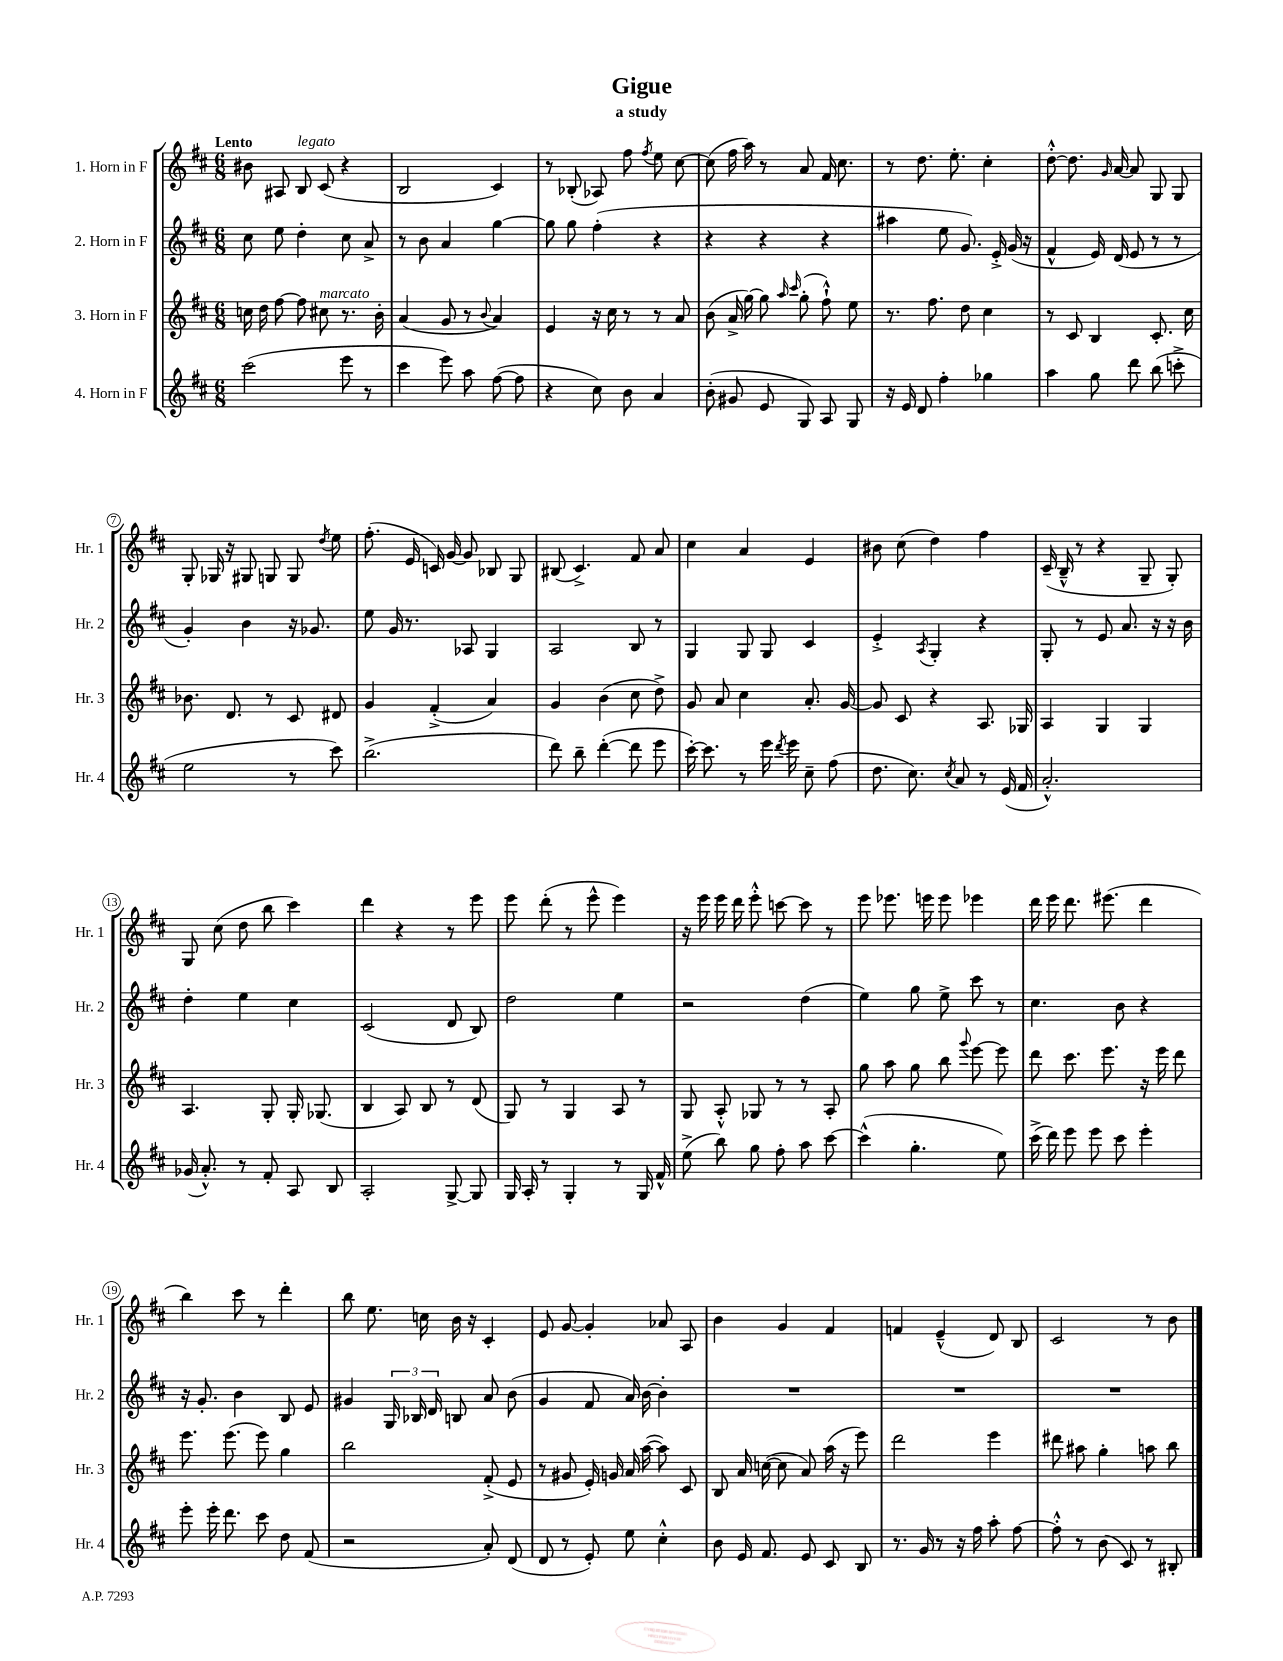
\header { title = "Gigue" subtitle = "a study" }
<<
\new StaffGroup <<
\new Staff = "s0" \with { instrumentName = "1. Horn in F" shortInstrumentName = "Hr. 1" } {
    \clef treble \key d \major \numericTimeSignature \time 6/8 \tempo "Lento"
    \autoBeamOff bis'8 ais8 b8^\markup { \italic "legato" } cis'8( r4 |
    b2 cis'4) |
    r8 bes8-.( aes8) fis''8 \acciaccatura { fis''8 } e''8 cis''8~ |
    cis''8( fis''16 a''16) r8 a'8 fis'16 cis''8. |
    r8 d''8. e''8.-. cis''4-. |
    d''8~-.-^ d''8. \grace { g'16 } a'16~ a'8 g8 g8 |
    g8-. ges16 r16 gis8 g8 g8 \acciaccatura { d''8 } e''8 |
    fis''8.-.( e'16 c'16) g'16~ g'8 bes8 g8 |
    bis8( cis'4.->) fis'8 a'8 |
    cis''4 a'4 e'4 |
    bis'8 cis''8( d''4) fis''4 |
    cis'16--( b16---^ r8 r4 g8-- g8-.) |
    g8 cis''8( d''8 b''8 cis'''4) |
    d'''4 r4 r8 e'''8 |
    e'''8 d'''8-.( r8 e'''8-^ e'''4) |
    r16 e'''16 e'''16 d'''16 e'''8-.-^ c'''8~ c'''8 r8 |
    e'''8 ees'''8. e'''16 e'''8 ees'''4 |
    d'''16 e'''16 d'''8. eis'''8.( d'''4 |
    b''4) cis'''8 r8 d'''4-. |
    b''8 e''8. c''16 b'16 r16 cis'4-. |
    e'8 g'8~ g'4-. aes'8 a8 |
    b'4 g'4 fis'4 |
    f'4 e'4---^( d'8) b8 |
    cis'2 r8 b'8 \bar "|." |
}
\new Staff = "s1" \with { instrumentName = "2. Horn in F" shortInstrumentName = "Hr. 2" } {
    \clef treble \key d \major \numericTimeSignature \time 6/8
    \autoBeamOff cis''8 e''8 d''4-. cis''8 a'8-> |
    r8 b'8 a'4 g''4~ |
    g''8 g''8 fis''4-.( r4 |
    r4 r4 r4 |
    ais''4 e''8 g'8.) e'16-.-> g'16( r16 |
    fis'4-^ e'16) d'16( e'8 r8 r8 |
    g'4-.) b'4 r16 ges'8. |
    e''8 g'16 r8. aes8 g4 |
    a2 b8 r8 |
    g4 g8 g8 cis'4 |
    e'4-.-> \acciaccatura { a8 } g4-. r4 |
    g8-. r8 e'8 a'8. r16 r16 b'16 |
    d''4-. e''4 cis''4 |
    cis'2( d'8 b8) |
    d''2 e''4 |
    r2 d''4( |
    e''4) g''8 e''8-> cis'''8 r8 |
    cis''4. b'8 r4 |
    r16 g'8.-. b'4 b8 e'8 |
    gis'4 \tuplet 3/2 { g16 bes16 d'16 } b8 a'8 b'8( |
    g'4 fis'8 a'16) b'16~ b'4-. |
    R2. |
    R2. |
    R2. \bar "|." |
}
\new Staff = "s2" \with { instrumentName = "3. Horn in F" shortInstrumentName = "Hr. 3" } {
    \clef treble \key d \major \numericTimeSignature \time 6/8
    \autoBeamOff c''16 d''16 fis''8~ fis''8 cis''8^\markup { \italic "marcato" } r8. b'16-. |
    a'4( g'8 r8 \appoggiatura { b'8 } a'4) |
    e'4 r16 cis''16 r8 r8 a'8 |
    b'8( a'16-> g''16~) g''8 \grace { a''16 cis'''16 } g''8-.( fis''8-!-^) e''8 |
    r8. fis''8. d''8 cis''4 |
    r8 cis'8 b4 cis'8.-. cis''16 |
    bes'8. d'8. r8 cis'8 dis'8 |
    g'4 fis'4-.->( a'4) |
    g'4 b'4( cis''8 d''8->) |
    g'8 a'8 cis''4 a'8.-. g'16~ |
    g'8 cis'8 r4 a8. ges16 |
    a4 g4 g4 |
    a4. g8-. g16-. ges8.( |
    b4 a8) b8 r8 d'8( |
    g8) r8 g4 a8 r8 |
    g8 a8-.-^ ges8 r8 r8 a8-. |
    g''8 a''8 g''8 b''8 \appoggiatura { g'''8 } e'''8~ e'''8 |
    d'''8 cis'''8. e'''8. r16 e'''16 d'''8 |
    e'''8. e'''8.( e'''8) g''4 |
    b''2 fis'8-.->( e'8 |
    r8 gis'8 e'16-.) g'16 a'16 a''16~( a''8) cis'8 |
    b8 a'16 c''16~( c''8 a'8) a''16( r16 e'''8) |
    d'''2 e'''4 |
    dis'''8 ais''8 g''4-. a''8 b''8 \bar "|." |
}
\new Staff = "s3" \with { instrumentName = "4. Horn in F" shortInstrumentName = "Hr. 4" } {
    \clef treble \key d \major \numericTimeSignature \time 6/8
    \autoBeamOff cis'''2( e'''8 r8 |
    cis'''4 e'''8) a''8 fis''8~( fis''8 |
    r4 cis''8) b'8 a'4 |
    b'8-.( gis'8 e'8 g8) a8 g8 |
    r16 e'16 d'8 fis''4-. ges''4 |
    a''4 g''8 d'''8 b''8( c'''8-.-> |
    e''2 r8 cis'''8) |
    b''2.->( |
    d'''8) b''8-- d'''4~-.( d'''8 e'''8 |
    cis'''16~-.) cis'''8. r8 e'''16 \acciaccatura { d'''8 } e'''16 cis''8-- fis''8( |
    d''8. cis''8.) \acciaccatura { cis''8 } a'8 r8 e'16( fis'16 |
    a'2.-.-^) |
    ges'16( a'8.-.-^) r8 fis'8-. a8 b8 |
    a2-. g8~-> g8 |
    g16 a16-. r8 g4-. r8 g16 fis'16-^ |
    e''8->( b''8) g''8 fis''8-. a''8 cis'''8~ |
    cis'''4-^( g''4.-. e''8) |
    cis'''16->( d'''16) e'''8 e'''8 cis'''8 e'''4-. |
    e'''8-. e'''16-. d'''8. cis'''8 d''8 fis'8( |
    r2 a'8-.) d'8( |
    d'8 r8 e'8-.) e''8 cis''4-.-^ |
    b'8 e'16 fis'8. e'8 cis'8 b8 |
    r8. g'16 r8 r16 fis''16 a''8-. fis''8~ |
    fis''8-.-^ r8 b'8( cis'8) r8 bis8-. \bar "|." |
}
>>
>>
\layout { \context { \Score \override BarNumber.stencil = #(make-stencil-circler 0.1 0.3 ly:text-interface::print) } }
